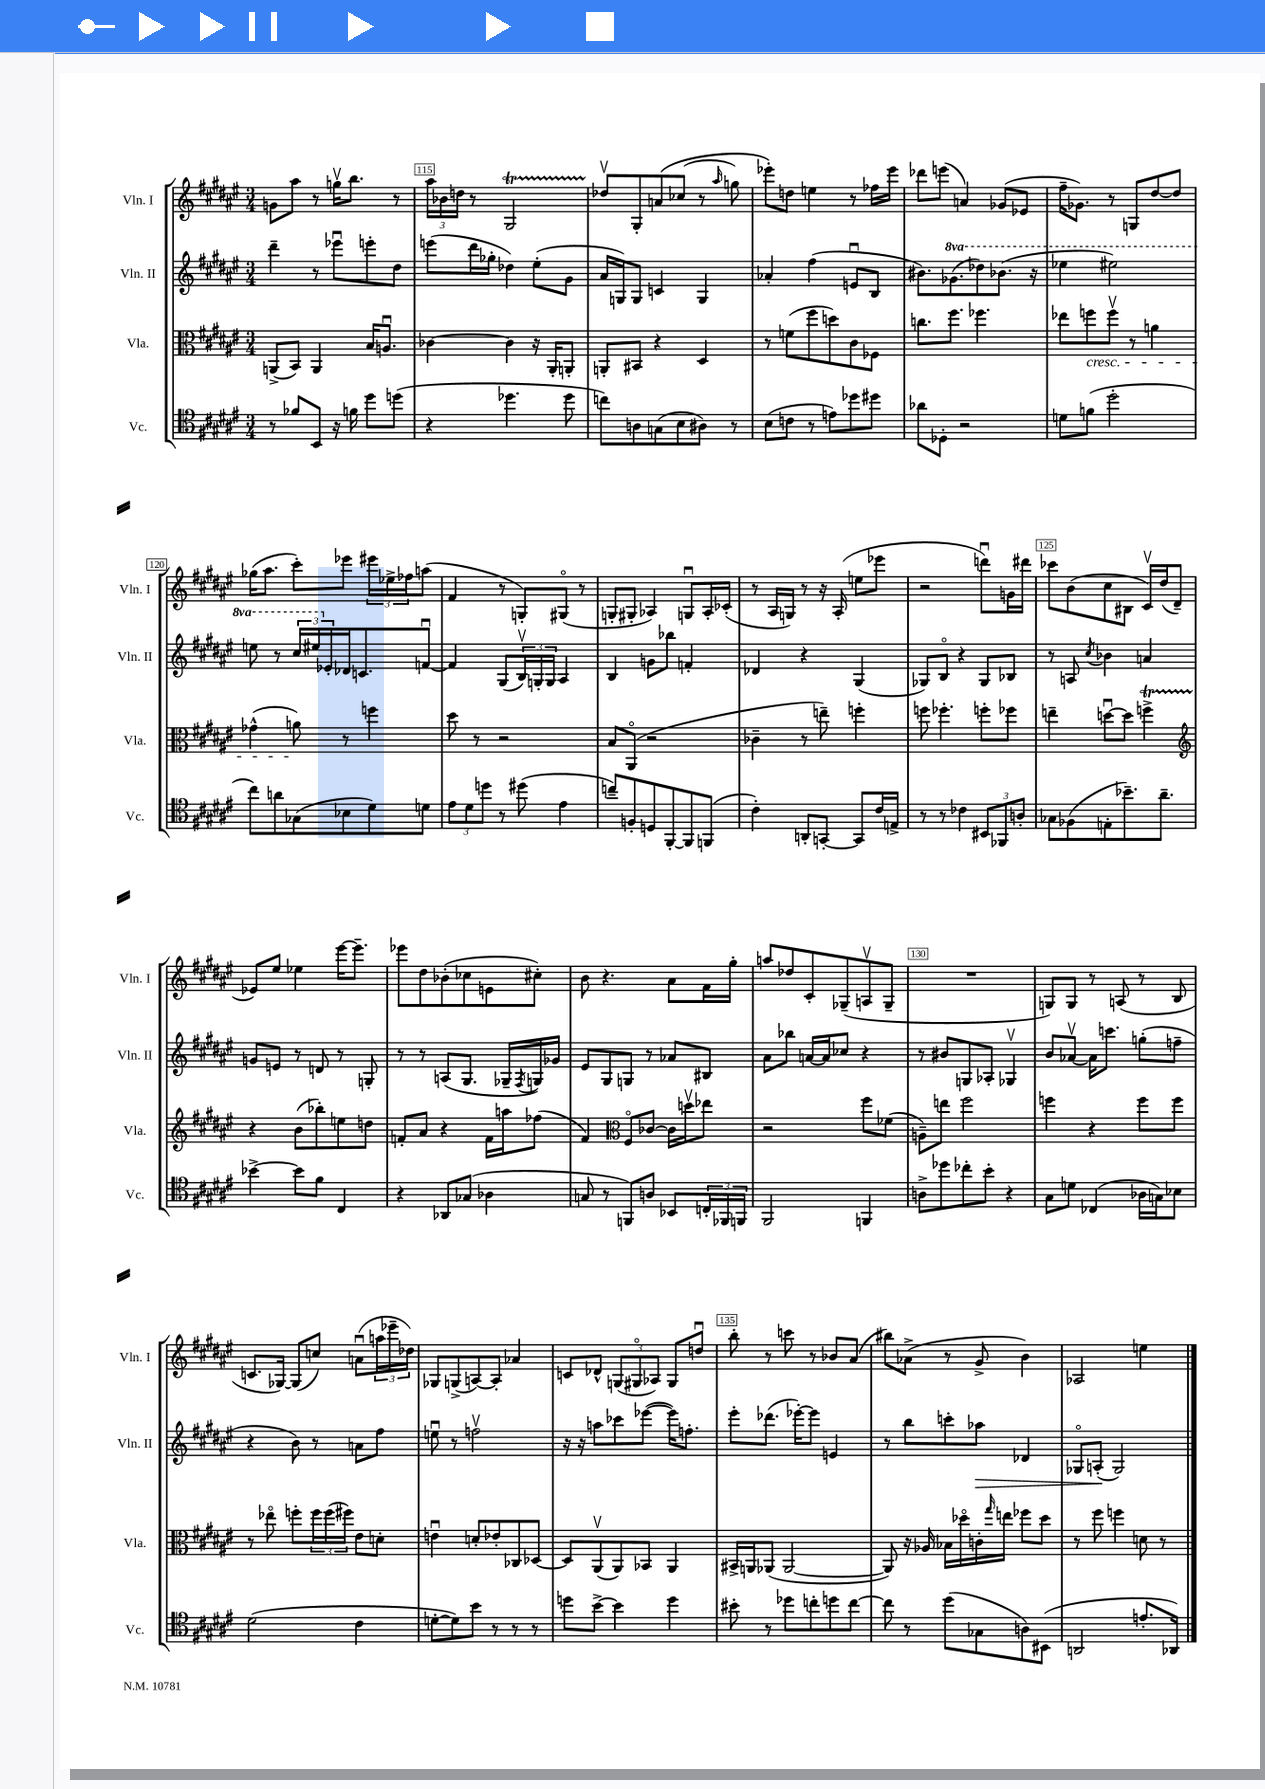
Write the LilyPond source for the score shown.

<<
\new StaffGroup <<
\new Staff = "s0" \with { instrumentName = "Vln. I" shortInstrumentName = "Vln. I" } {
    \clef treble \key fis \major \numericTimeSignature \time 3/4
    g'8 ais''8 r8 g''16\upbow b''8. r8 |
    \tuplet 3/2 { ais''16 bes'16 d''16 } r8 gis2\startTrillSpan |
    des''8\upbow\stopTrillSpan gis8-. a'8\( ces''8( r8 \grace { ais''16 } g''8) |
    ees'''8-.\) d''8 e''4 r8 fes''16 ees'''16 |
    des'''8 e'''8( a'4) ges'8( ees'8 |
    fis''16-- ges'8.) r8 g8 dis''8~ dis''8 |
    ges''16( ais''8. cis'''8-.) ees'''8 \tuplet 3/2 { eis'''16 ees''16-> fes''16 } a''8( |
    fis'4 r8 g8-.) gis8\flageolet( r8 |
    g8-. gis8-. aes4) g8\downbow aes16-. ces'16-.( |
    r8 ais16 g16) r8 r16 ais16-.( e''8 ees'''8 |
    r2 d'''8\downbow) g'16 dis'''16 |
    ces'''8 b'8( cis''8 bis8 cis'16\upbow) dis''16( dis'8-- |
    ees'8) eis''8 ees''4 eis'''16~ eis'''8.-- |
    ees'''8 dis''8 bes'8-.( ces''8 e'8 cis''8-.) |
    b'8 r4. ais'8 fis'16 gis''16-. |
    a''8 des''8 cis'8-. ges8--( a8\upbow ges8-- |
    R2. |
    g8) g8 r8 a8( r8 b8 |
    c'8. ges16~) ges8( c''8) a'8\downbow( \tuplet 3/2 { a''16 ees'''16-- des''16) } |
    ges8 g8->( a8~) a8-. aes'4 |
    c'8 des'8-^ \tuplet 3/2 { g8( gis8\flageolet aes8) } gis8 d''8\downbow |
    b''8-. r8 c'''8 r8 bes'8 ais'8( |
    bis''8) aes'8->( r8 gis'8-> b'4) |
    aes2 e''4 \bar "|." |
}
\new Staff = "s1" \with { instrumentName = "Vln. II" shortInstrumentName = "Vln. II" } {
    \clef treble \key fis \major \numericTimeSignature \time 3/4 \set Staff.ottavationMarkups = #ottavation-simple-ordinals
    dis'''4-- r8 ees'''8\downbow e'''8-. dis''8 |
    e'''8( dis'''16 ges''16-. des''4) eis''8-.( gis'8 |
    ais'16 g16) g8 c'4 g4 |
    aes'4-. fis''4( e'8\downbow b8 |
    bis'8.) \ottava #1 ges''8.( des'''8) bes''8.( r16 |
    ees'''4 eis'''2) |
    e'''8 r8 \tuplet 3/2 { cis'''16 eis'''16 \ottava #0 ees'16-. } des'16 c'8. f'8~\downbow |
    f'4 gis8( \tuplet 3/2 { b16\upbow) g16-. g16 } ais4 |
    b4 g'8 bes''8 f'4-. |
    des'4 r4 gis4( |
    ges8) b8\flageolet r4 ges8 bes8 |
    r8 a8 \acciaccatura { cis''8 } bes'4 a'4 |
    g'8 e'8 r8 d'8 r8 g8-. |
    r8 r8 a8( gis8. ges16-- \acciaccatura { fis8 } g16) ges'16 |
    eis'8 gis8 g8 r8 aes'8 bis8 |
    ais'8 bes''8 a'16~ a'16 ces''8 r4 |
    r8 bis'8 g8 aes8-. ges4\upbow |
    b'8 aes'8~\upbow aes'16 c'''8. g''8-.( f''8-- |
    r4 b'8) r8 a'8 fis''8 |
    e''8\downbow r8 f''2\upbow |
    r16 r16 a''8 ces'''8 ees'''8~( ees'''16) f''8.-. |
    eis'''8-. des'''8.( ees'''16~-.) ees'''8 e'4 |
    r8 b''8 c'''8-. aes''8\> des'4 |
    ges8\flageolet a8-.\!( ges2) \bar "|." |
}
\new Staff = "s2" \with { instrumentName = "Vla." shortInstrumentName = "Vla." } {
    \clef alto \key fis \major \numericTimeSignature \time 3/4
    a,8->( b,8) a,4 b16 a8.\downbow |
    ces'4~ ces'4 r16 ais,16-. a,8-. |
    a,8-. bis,8 r4 dis4 |
    r8 f'8( fis''8 d''8) cis'8 fes8 |
    c''8. fis''8. fes''4. |
    ees''8 f''8\cresc f''8\upbow r8 a'4 |
    ges'4-^( a'8\!) r8 f''4 |
    dis''8 r8 r2 |
    b8 ais,8\flageolet( r2 |
    ces'4-- r8 e''8--) f''4-. |
    f''8 fes''4.-. f''8-. fes''8 |
    e''4-- d''8~\downbow d''8 f''4->\startTrillSpan |
    \clef treble r4\stopTrillSpan b'8( bes''8-.) e''8 d''8 |
    f'8-. ais'8 r4 f'16 a''16 fes''8( |
    fis'4) \clef alto fis8\flageolet ces'8~ ces'16 d''16\upbow ees''8 |
    r2 fis''8 fes'8( |
    a8--) e''8 fis''2 |
    f''4 r4 f''8 f''8 |
    r8 ees''8\flageolet f''8-. \tuplet 3/2 { f''16 f''16( fis''16) } eis'8 d'8-. |
    e'4\downbow d'8-. ees'8-. ces8 des8~ |
    des8 ais,8\upbow( ais,8) bes,8 ais,4 |
    bis,16-> a,16 aes,8( aes,2~ |
    aes,8) r16 aes16 bes16 des''16\flageolet c'16-. \grace { gis''16 } e''16 fes''8 des''8 |
    r8 fis''8 f''4 d'8 r8 \bar "|." |
}
\new Staff = "s3" \with { instrumentName = "Vc." shortInstrumentName = "Vc." } {
    \clef tenor \key fis \major \numericTimeSignature \time 3/4
    r8 fes'8 b,8 r16 f'16 dis''8 d''8( |
    r4 des''4. des''8 |
    c''8) a8 g8( b8 ais8) r8 |
    b8( c'8 r8 e'8) des''8 dis''8 |
    aes'8 des8-. r2 |
    d'8 f'8( dis''2-. |
    cis''8) a'8 ges8( bes8 dis'8) d'8 |
    \tuplet 3/2 { eis'8 dis'8 d''8 } r8 dis''8( eis'4 |
    c''8--) f8-. d8 fis,8~-. fis,8 f,8( |
    cis'4-.) a,8-. g,8~-. g,8 cis'16 e16-> |
    r8 r8 ces'4 \tuplet 3/2 { bis,8 fes,8 a8-. } |
    ges8 fes8( e8-. bes'8.--) ais'8.-- |
    bes'4~-> bes'8 fis'8 cis4 |
    r4 aes,8 ges8( aes4 |
    g8 r8 f,8) a8 bes,8 \tuplet 3/2 { c16-. fes,16 f,16 } |
    fis,2 f,4 |
    a8-> des''8 ces''8-. b'8-. r4 |
    gis8 d'8 ces4( aes16 g16) bes8 |
    dis'2( cis'4 |
    d'8~-. d'8) b'8 r8 r8 r8 |
    d''8 b'8~-> b'4 d''4 |
    bis'8-. r8 des''8 c''8-. d''8 c''8~ |
    c''8 r8 dis''8( ges8 a8) bis,8( |
    a,2 e'8.-. aes,16) \bar "|." |
}
>>
>>
\layout { \context { \Score currentBarNumber = #114 \override BarNumber.break-visibility = ##(#f #t #t) barNumberVisibility = #(every-nth-bar-number-visible 5) \override BarNumber.stencil = #(make-stencil-boxer 0.1 0.3 ly:text-interface::print) } }
